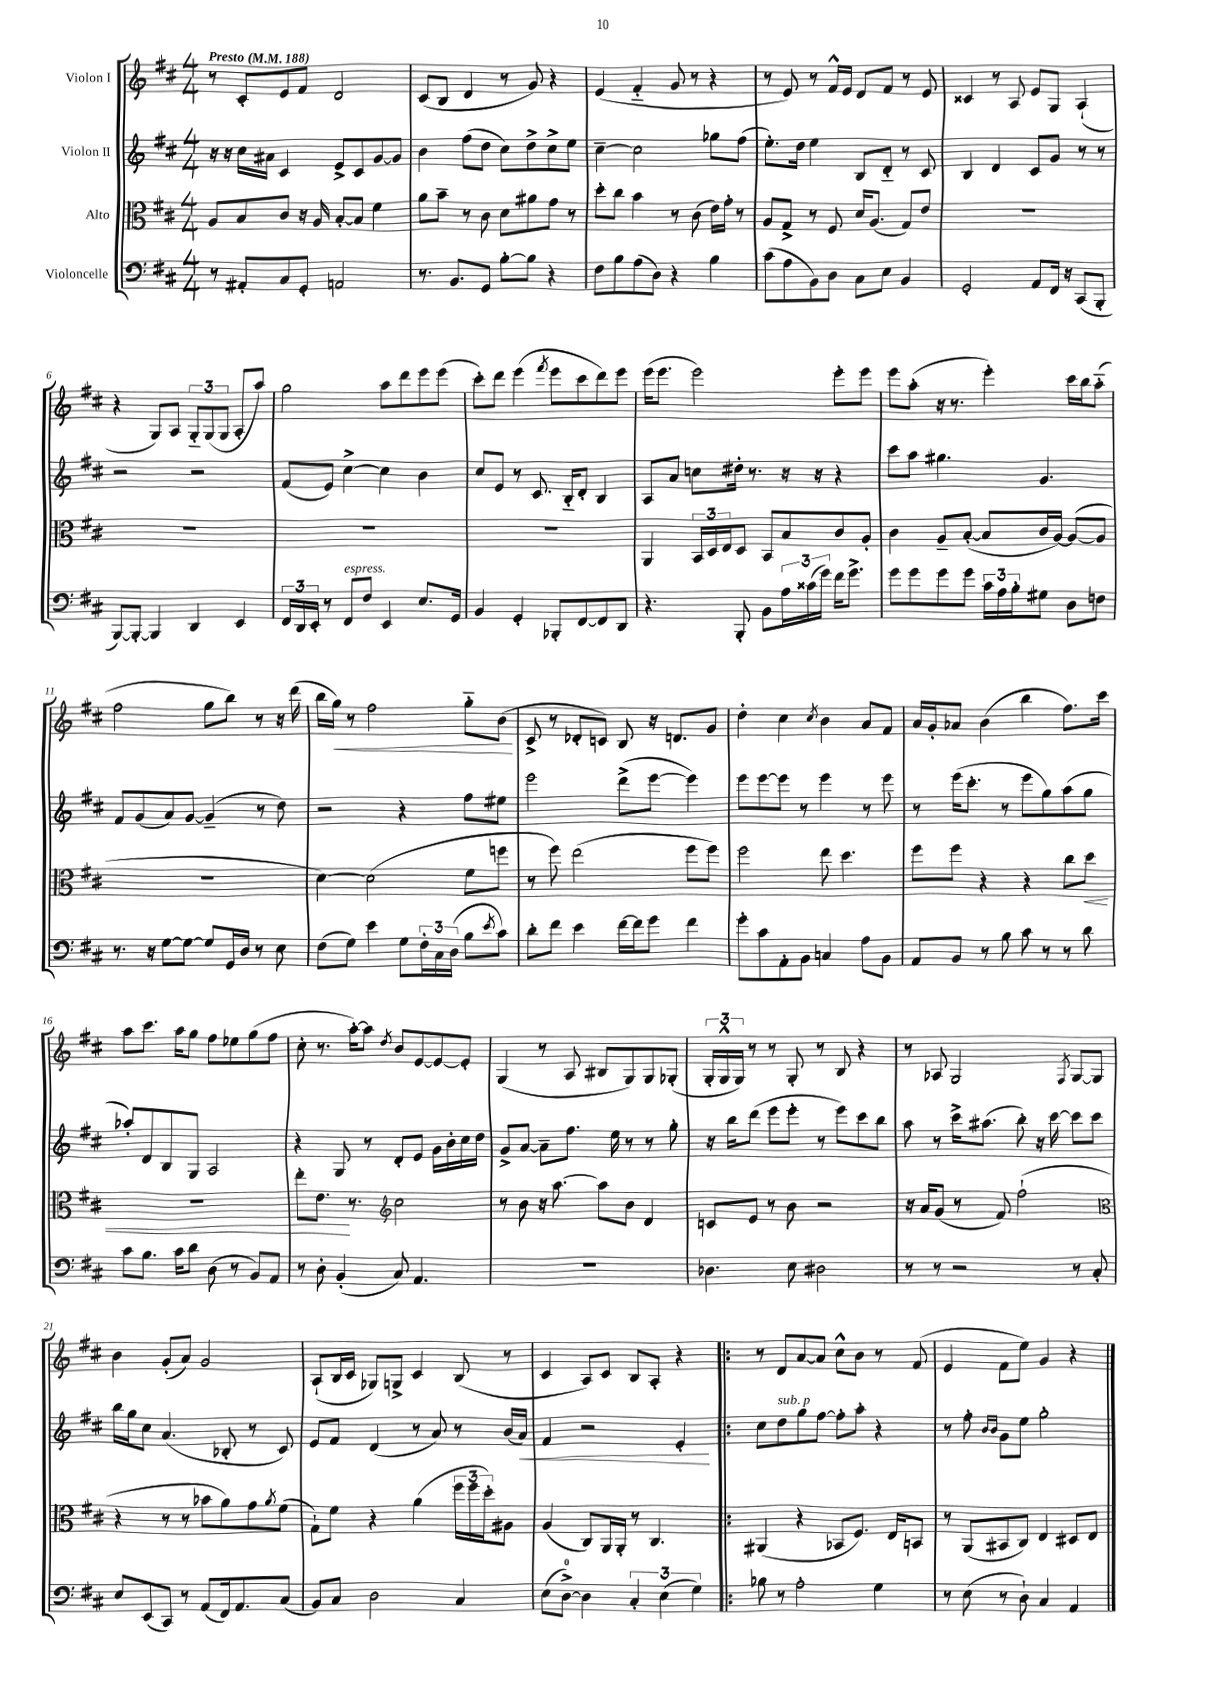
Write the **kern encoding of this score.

**kern	**kern	**kern	**kern
*staff4	*staff3	*staff2	*staff1
*clefF4	*clefC3	*clefG2	*clefG2
*k[f#c#]	*k[f#c#]	*k[f#c#]	*k[f#c#]
*M4/4	*M4/4	*M4/4	*M4/4
*MM188	*MM188	*MM188	*MM188
8r	8A/L	16r	8r
.	.	16r	.
8AA#'/L	8B/	16cc#\LL	8c#'/L
.	.	16a#\JJ	.
8C#/	8c#/J	4c#/	8e/
8GG'/J	16r	.	8f#/J
.	16A/	.	.
2AA/	[8B'/L	8e^/L	2d/
.	8B/]J	8c#/	.
.	4f#\	[8g/	.
.	.	8g/]J	.
=	=	=	=
8.r	8a\L	4b\	(8c#/L
.	8b~\J	.	8B/J
8.BB/L	.	.	.
.	8r	(8ff#\L	4d/
8GG/J	8c#\	8dd\J	.
[8B'\L	8d\L	8cc#\L)	8r
8B\]J	8a#\	8dd^\	8g/)
4r	8g\J	8cc#^\	4r
.	8r	8ee\J	.
=	=	=	=
8F#\L	8dd'\L	[4cc#~\	(4e/
8B\	8cc#\J	.	.
(8A\	4b\	2cc#\]	4f#'~/
8D\J)	.	.	.
4r	8r	.	8g/
.	(8c#\	.	8r
4B\	16e\LL)	8gg-\L	4r
.	16g'\JJ	.	.
.	8r	(8ff#\J	.
=	=	=	=
(8c#\L	8A/L	8.ee'\L)	8r
8A\	8G^/J	.	8e/)
.	.	16dd\Jk	.
8BB\)	8r	4ee\	8r
8D\J	8F#/	.	16f#^^/LL
.	.	.	16e/JJ
8C#\L	16d/LK	8B/L	8d/L
.	(8.A/J	.	.
8E\J	.	8d'~/J	8f#/J
4BB/	8G/L)	8r	8r
.	8e/J	8c#/	8e/
=	=	=	=
2GG'/	1r	4B/	4c##/
.	.	4d/	8r
.	.	.	8A/
8AA/L	.	8c#/L	8e/L
16FF#/Jk	.	8g/J	8G/J
16r	.	.	.
(8CC#/L	.	8r	(4A`/
8BBB'/J	.	8r	.
=	=	=	=
[8BBB/L)	1r	2r	4r
8BBB'/_J	.	.	.
4BBB/]	.	.	8G/L)
.	.	.	8A/J
4DD/	.	2r	12G'~/L
.	.	.	(12G/
.	.	.	12G/J
4EE/	.	.	8A'/L
.	.	.	8aa/J)
=	=	=	=
24FF#/LL	1r	(8f#/L	2gg\
24DD/	.	.	.
24EE'/JJ	.	.	.
8r	.	8e/J)	.
8FF#/L	.	[4cc#^\	.
8F#/J	.	.	.
4EE/	.	4cc#\]	8aa\L
.	.	.	8ddd\
8.E/L	.	4b\	8eee\
.	.	.	(8eee\J
16GG/Jk	.	.	.
=	=	=	=
4BB/	1r	8cc#/L	8ccc#'\L)
.	.	8e/J	8ddd\J
4GG'/	.	8r	(4eee\
.	.	8.c#/	.
.	.	.	8qfff#/
8BBB-'/L	.	.	8eee\L
.	.	16B'~/LK	.
[8FF#/	.	8d'/J	8ccc#\
8FF#/]	.	4B/	8ddd\)
8DD/J	.	.	8eee\J
=	=	=	=
4.r	4AA/	8A/L	(16eee\LK
.	.	.	8.eee\J
.	.	8a/J	.
.	24BB/LL	8cc\L	2eee\)
.	24D/	.	.
.	24E/J	.	.
8BBB'/	8D/J	16dd#'\Jk	.
.	.	8.r	.
8BB\L	8BB/L	.	.
24A\L	8B/	16r	.
(24c##\	.	.	.
.	.	16r	.
24g\JJ)	.	.	.
16f#\LK	8c#/	4r	8eee'\L
8.g^\J	.	.	.
.	8A'/J	.	8eee\J
=	=	=	=
8g\L	4c#\	8ccc#\L	8eee\L
8g\	.	8aa\J	(8aa'\J
8g\	8A~/L	4.gg#\	16r
.	.	.	8.r
8g\J	([8B'/J	.	.
24c#\LL	8B/]L	.	4eee'\)
24A\	.	.	.
24B'\J	.	.	.
8G#\J	16c#/L	4.g/	.
.	[16A/JJ)	.	.
8D\L	(8A/_L	.	16ccc#\LL
.	.	.	16bb\J
8F\J	8A/]J	.	(8aa'~\J
=	=	=	=
8.r	1r	8f#/L	2ff#\
.	.	(8g/	.
16r	.	.	.
[8G\L	.	8a/)	.
8G\_J	.	[8g/J	.
8G/]L	.	(4g~/]	8gg\L
16GG/L	.	.	8bb\J)
16D/JJ	.	.	.
8r	.	8r	8r
8E\	.	8dd\)	16r
.	.	.	(16ddd\
=	=	=	=
(8F#\L	[4d\)	2r	16bb\LL
.	.	.	16gg\JJ)
8G\J)	.	.	8r
4e\	(2d\]	.	2ff#\
8G\L	.	4r	.
24F#'\L	.	.	.
24C#\	.	.	.
(24D\JJ	.	.	.
8B\L	8f#\L	8ff#\L	8gg'~\L
8qe/	.	.	.
8c#\J)	8ff\J	8ee#\J	(8b\J
=	=	=	=
8d'\L	8r	2eee\	8c#^/
8f#\J	8ff#\)	.	8r
4e\	(2ee\	.	8d-'/L
.	.	.	8c/J)
[16f#\LL	.	(8ddd^\L	8B/
16f#\]J	.	.	.
8g\J	.	[8eee\J	16r
.	.	.	8.d/L
4f#\	8ff#\L	4eee\])	.
.	8ff#\J)	.	8g/J
=	=	=	=
8g'\L	2ff#\	8eee\L	4dd'\
8c#\	.	[8eee\	.
8AA'\	.	8eee\]J	4cc#\
8BB\J	.	8r	.
.	.	.	8qcc#/
4C/	8ee\	4eee\	4b\
.	4.dd\	.	.
8A\L	.	8r	8a/L
8BB\J	.	8eee\	8f#/J
=	=	=	=
8AA/L	8ff#\L	8r	16a/LL
.	.	.	16g'/J
8BB/J	8ff#\J	(16eee\LK	8a-/J
.	.	8.ccc#'\J	.
8r	4r	.	(4b\
8B\	.	8r	.
8c#\	4r	8eee\L	4bb\
8r	.	8gg\)	.
8r	8cc#\L	(8aa\	8.ff#\L)
8d\	8dd\J	8gg\J	.
.	.	.	16ccc#\Jk
=	=	=	=
8c#\L	1r	8aa-'/L)	8aa\L
8.B\J	.	8d/	8.ccc#\J
.	.	8B/	.
16c#\LK	.	.	16aa\LK
8d\J	.	8G/J	8gg\J
(8D\	.	2A/	8ff#\L
8r	.	.	8ee-\
8BB/L)	.	.	(8gg\
8AA/J	.	.	8ff#\J
=	=	=	=
8r	8ee'\L	4r	8cc#'\
8D'\	8.e\J	.	8.r
(4BB'/	.	8G/	.
.	8.r	.	[16aa'\LK)
.	.	8r	8aa\]J
*	*clefG2	*	*
.	.	.	8qdd/
8C#/)	2cc#\	8d'/L	8b/L
4.AA/	.	8e/J	[8e/
.	.	16g\LL	8e/_
.	.	16b'\	.
.	.	16cc#\	8e'/]J
.	.	16dd\JJ	.
=	=	=	=
1r	8r	8g^/L	(4G/
.	8b\	[8a/J	.
.	16r	8a~\]L	8r
.	[8.aa\	.	.
.	.	8.ff#\J	8A/
.	8aa\]L	.	8B#/L
.	.	16ee\	.
.	8b\J	8r	8G/)
.	4d/	8r	8G/
.	.	8gg'\	(8G-'/J
=	=	=	=
4.D-\	8c/L	16r	24G'/LL
.	.	.	24G^^/
.	.	16bb\LK	.
.	.	.	24G/JJ)
.	8e/J	(8ddd\J	8r
.	8r	8eee\L	8r
8E\	8b\	8eee'\J	8G'/
2D#\	2r	8r	8r
.	.	8eee\L)	8B/
.	.	8ccc#\	4r
.	.	8bb\J	.
=	=	=	=
8r	16r	8aa\	8r
.	16a/LK	.	.
8r	(8g/J	8r	8A-/
2r	8r	16ccc#^\LK	2G/
.	.	(8.aa#\J	.
.	8f#/)	.	.
.	(2ff#`\	8bb'\)	.
.	.	16r	.
.	.	[16ccc#\	.
.	.	.	8qF#/
8r	.	8ccc#\]L	[8G/L
8C#'/	.	8ccc#\J	8G/]J
=	=	=	=
*	*clefC3	*	*
8E/L	4r	16bb\LL	4b\
.	.	16gg\J	.
(8EE/	.	8cc#\J	.
8CC#/J)	8r	(4.a/	(8g'/L
8r	8r	.	8a/J)
(8AA/L	8b-\L	.	2g/
16FF#/k)	8a\)	8B-'/	.
8.AA/	.	.	.
.	8g\	8r	.
.	8qa/	.	.
(8C#/J	(8f#\J	8c#/)	.
=	=	=	=
8BB/L)	8G`\L)	8e/L	(8A`/L
8C#/J	8f#\J	8f#/J	16B/L
.	.	.	16c#/JJ
2D\	4r	(4d/	8G-/L)
.	.	.	8G^/J
.	(4a\	8r	4c#/
.	.	8a/)	.
4C#/	24ff#\LL	8r	(8B/
.	24ff#\	.	.
.	24dd'\J)	.	.
.	8A#\J	(16b/LL	8r
.	.	16a/JJ)	.
=	=	=	=
(8E\L	(4A/	4f#/	4c#/
[8D^\J)	.	.	.
4D\]	8C#/L)	2r	8A/L)
.	16AA/L	.	8c#/J
.	16AA'/JJ	.	.
6C#'/	8r	.	8B/L
.	4.C#/	.	8A'/J
(6E\	.	.	.
.	.	4e'/	4r
6G\)	.	.	.
=!|:	=!|:	=!|:	=!|:
8B-\	(4AA#/	8cc#\L	8r
8r	.	8dd\	8d/L
2A'\	4r	8gg\	[8a/
.	.	[8ff#\J	8a/]J
.	8BB-/L	8ff#'\]L	8cc#^^\L
.	8.F#/J)	8aa'\J	8b\J
4G\	.	4r	8r
.	16E/LK	.	.
.	8BB/J	.	(8f#/
=	=	=	=
8r	8r	8r	4e/
(8E\	(8AA/L	8ff#'\	.
.	.	16qqb/LL	.
.	.	16qqb/JJ	.
8r	8BB#/	8g\L	8f#\L
8D`\)	8C#/J)	8ee\J	8ee\J)
4C#/	4E/	2gg'\	4g/
4AA/	8D#/L	.	4r
.	8E/J	.	.
==	==	==	==
*-	*-	*-	*-
